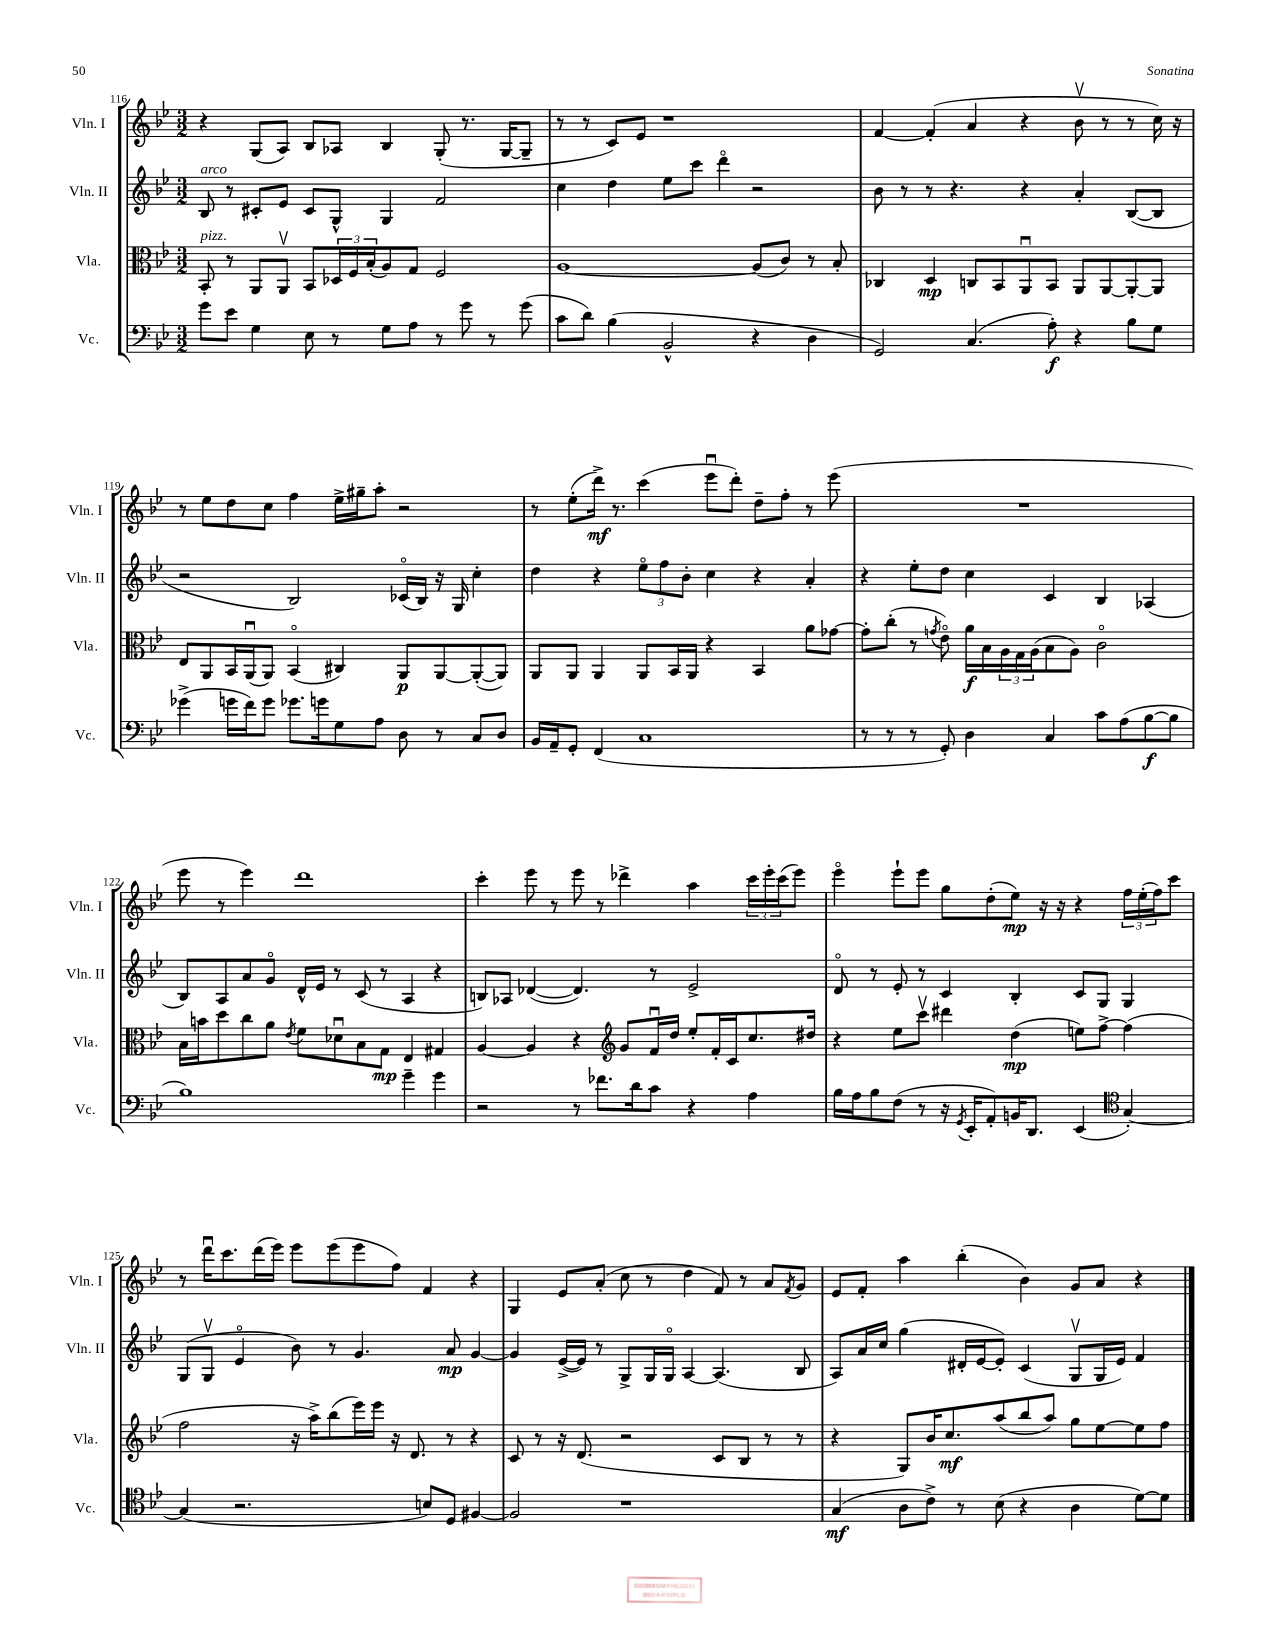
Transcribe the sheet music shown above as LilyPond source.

<<
\new StaffGroup <<
\new Staff = "s0" \with { instrumentName = "Vln. I" shortInstrumentName = "Vln. I" } {
    \clef treble \key bes \major \numericTimeSignature \time 3/2
    r4 g8( a8) bes8 aes8 bes4 g8-.( r8. g16~ g8-- |
    r8 r8 c'8) ees'8 r1 |
    f'4~ f'4-.( a'4 r4 bes'8\upbow r8 r8 c''16) r16 |
    r8 ees''8 d''8 c''8 f''4 ees''16-> gis''16-- a''8-. r2 |
    r8 ees''8-.( d'''16->\mf) r8. c'''4( ees'''8\downbow d'''8-.) d''8-- f''8-. r8 ees'''8( |
    R1. |
    ees'''8 r8 ees'''4) d'''1 |
    c'''4-. ees'''8 r8 ees'''8 r8 des'''4-> a''4 \tuplet 3/2 { c'''16 ees'''16-. c'''16( } ees'''8) |
    ees'''4\flageolet ees'''8-! ees'''8 g''8 d''8-.( ees''8\mp) r16 r16 r4 \tuplet 3/2 { f''16 ees''16-.( f''16) } c'''8 |
    r8 d'''16\downbow c'''8. d'''16( ees'''16) ees'''8 ees'''8( ees'''8 f''8) f'4 r4 |
    g4 ees'8 a'8-.( c''8 r8 d''4 f'8) r8 a'8 \acciaccatura { f'8 } g'8 |
    ees'8 f'8-. a''4 bes''4-.( bes'4) g'8 a'8 r4 \bar "|." |
}
\new Staff = "s1" \with { instrumentName = "Vln. II" shortInstrumentName = "Vln. II" } {
    \clef treble \key bes \major \numericTimeSignature \time 3/2
    bes8^\markup { \italic "arco" } r8 cis'8-. ees'8 cis'8 g8-^ g4 f'2 |
    c''4 d''4 ees''8 c'''8 d'''4\flageolet r2 |
    bes'8 r8 r8 r4. r4 a'4-. bes8~( bes8 |
    r2 bes2) ces'16\flageolet( bes16) r16 g16 c''4-. |
    d''4 r4 \tuplet 3/2 { ees''8\flageolet f''8 bes'8-. } c''4 r4 a'4-. |
    r4 ees''8-. d''8 c''4 c'4 bes4 aes4( |
    bes8) a8 a'8 g'8\flageolet d'16-^ ees'16 r8 c'8( r8 a4 r4 |
    b8) aes8 des'4~( des'4.) r8 ees'2-> |
    d'8\flageolet r8 ees'8-. r8 c'4 bes4-. c'8 g8 g4 |
    g8( g8\upbow ees'4\flageolet bes'8) r8 g'4. a'8\mp g'4~ |
    g'4 ees'16~->( ees'16) r8 g8-> g16 g16\flageolet a4~ a4.( bes8 |
    a8) a'16 c''16 g''4( dis'16-. ees'16~ ees'8-.) c'4( g8\upbow g16 ees'16) f'4 \bar "|." |
}
\new Staff = "s2" \with { instrumentName = "Vla." shortInstrumentName = "Vla." } {
    \clef alto \key bes \major \numericTimeSignature \time 3/2
    bes,8-.^\markup { \italic "pizz." } r8 a,8 a,8\upbow bes,8 \tuplet 3/2 { des16 f16 bes16-.( } a8) g8 f2 |
    a1~ a8( c'8) r8 bes8-. |
    ces4 d4\mp c8 bes,8 a,8\downbow bes,8 a,8 a,8~ a,8~-. a,8 |
    ees8 a,8 bes,16 a,16\downbow( a,8) bes,4\flageolet( cis4) a,8\p a,8~ a,8~-.( a,8) |
    a,8 a,8 a,4 a,8 bes,16 a,16 r4 bes,4 a'8 ges'8~ |
    ges'8-. c''8-.( r8 \acciaccatura { g'8 } ees'8\flageolet) a'16\f bes16 \tuplet 3/2 { a16 g16 a16( } bes8 a8) c'2\flageolet |
    bes16 b'16 d''8 c''8 a'8 \acciaccatura { ees'8 } f'8 des'8\downbow bes8 g8\mp ees4 gis4 |
    a4~ a4 r4 \clef treble g'8 f'16\downbow d''16 ees''8-. f'16-. c'16 c''8. dis''16 |
    r4 ees''8 c'''8\upbow dis'''4 d''4\mp( e''8) f''8~-> f''4( |
    f''2 r16 a''16->) bes''8( ees'''16) ees'''16 r16 d'8. r8 r4 |
    c'8 r8 r16 d'8.( r2 c'8 bes8 r8 r8 |
    r4 g8) bes'16 c''8.\mf a''8( bes''8 a''8) g''8 ees''8~ ees''8 f''8 \bar "|." |
}
\new Staff = "s3" \with { instrumentName = "Vc." shortInstrumentName = "Vc." } {
    \clef bass \key bes \major \numericTimeSignature \time 3/2
    g'8 ees'8 g4 ees8 r8 g8 a8 r8 g'8 r8 g'8( |
    c'8 d'8) bes4( bes,2-^ r4 d4 |
    g,2) c4.( a8-.\f) r4 bes8 g8 |
    ges'4->( g'16 f'16) g'8 ges'8. g'16 g8 a8 d8 r8 c8 d8 |
    bes,16 a,16-- g,8-. f,4( c1 |
    r8 r8 r8 g,8-.) d4 c4 c'8 a8( bes8~\f bes8 |
    bes1) g'4-- g'4 |
    r2 r8 fes'8. d'16 c'8 r4 a4 |
    bes16 a16 bes8 f8( r8 r16 \acciaccatura { g,8 } ees,16-. a,8-.) b,16 d,8. ees,4( \clef tenor g4~-.) |
    g4( r2. b8) d8 fis4~ |
    fis2 r1 |
    g4\mf( a8 c'8->) r8 bes8( r4 a4 d'8~) d'8 \bar "|." |
}
>>
>>
\layout { \context { \Score currentBarNumber = #116 } }
